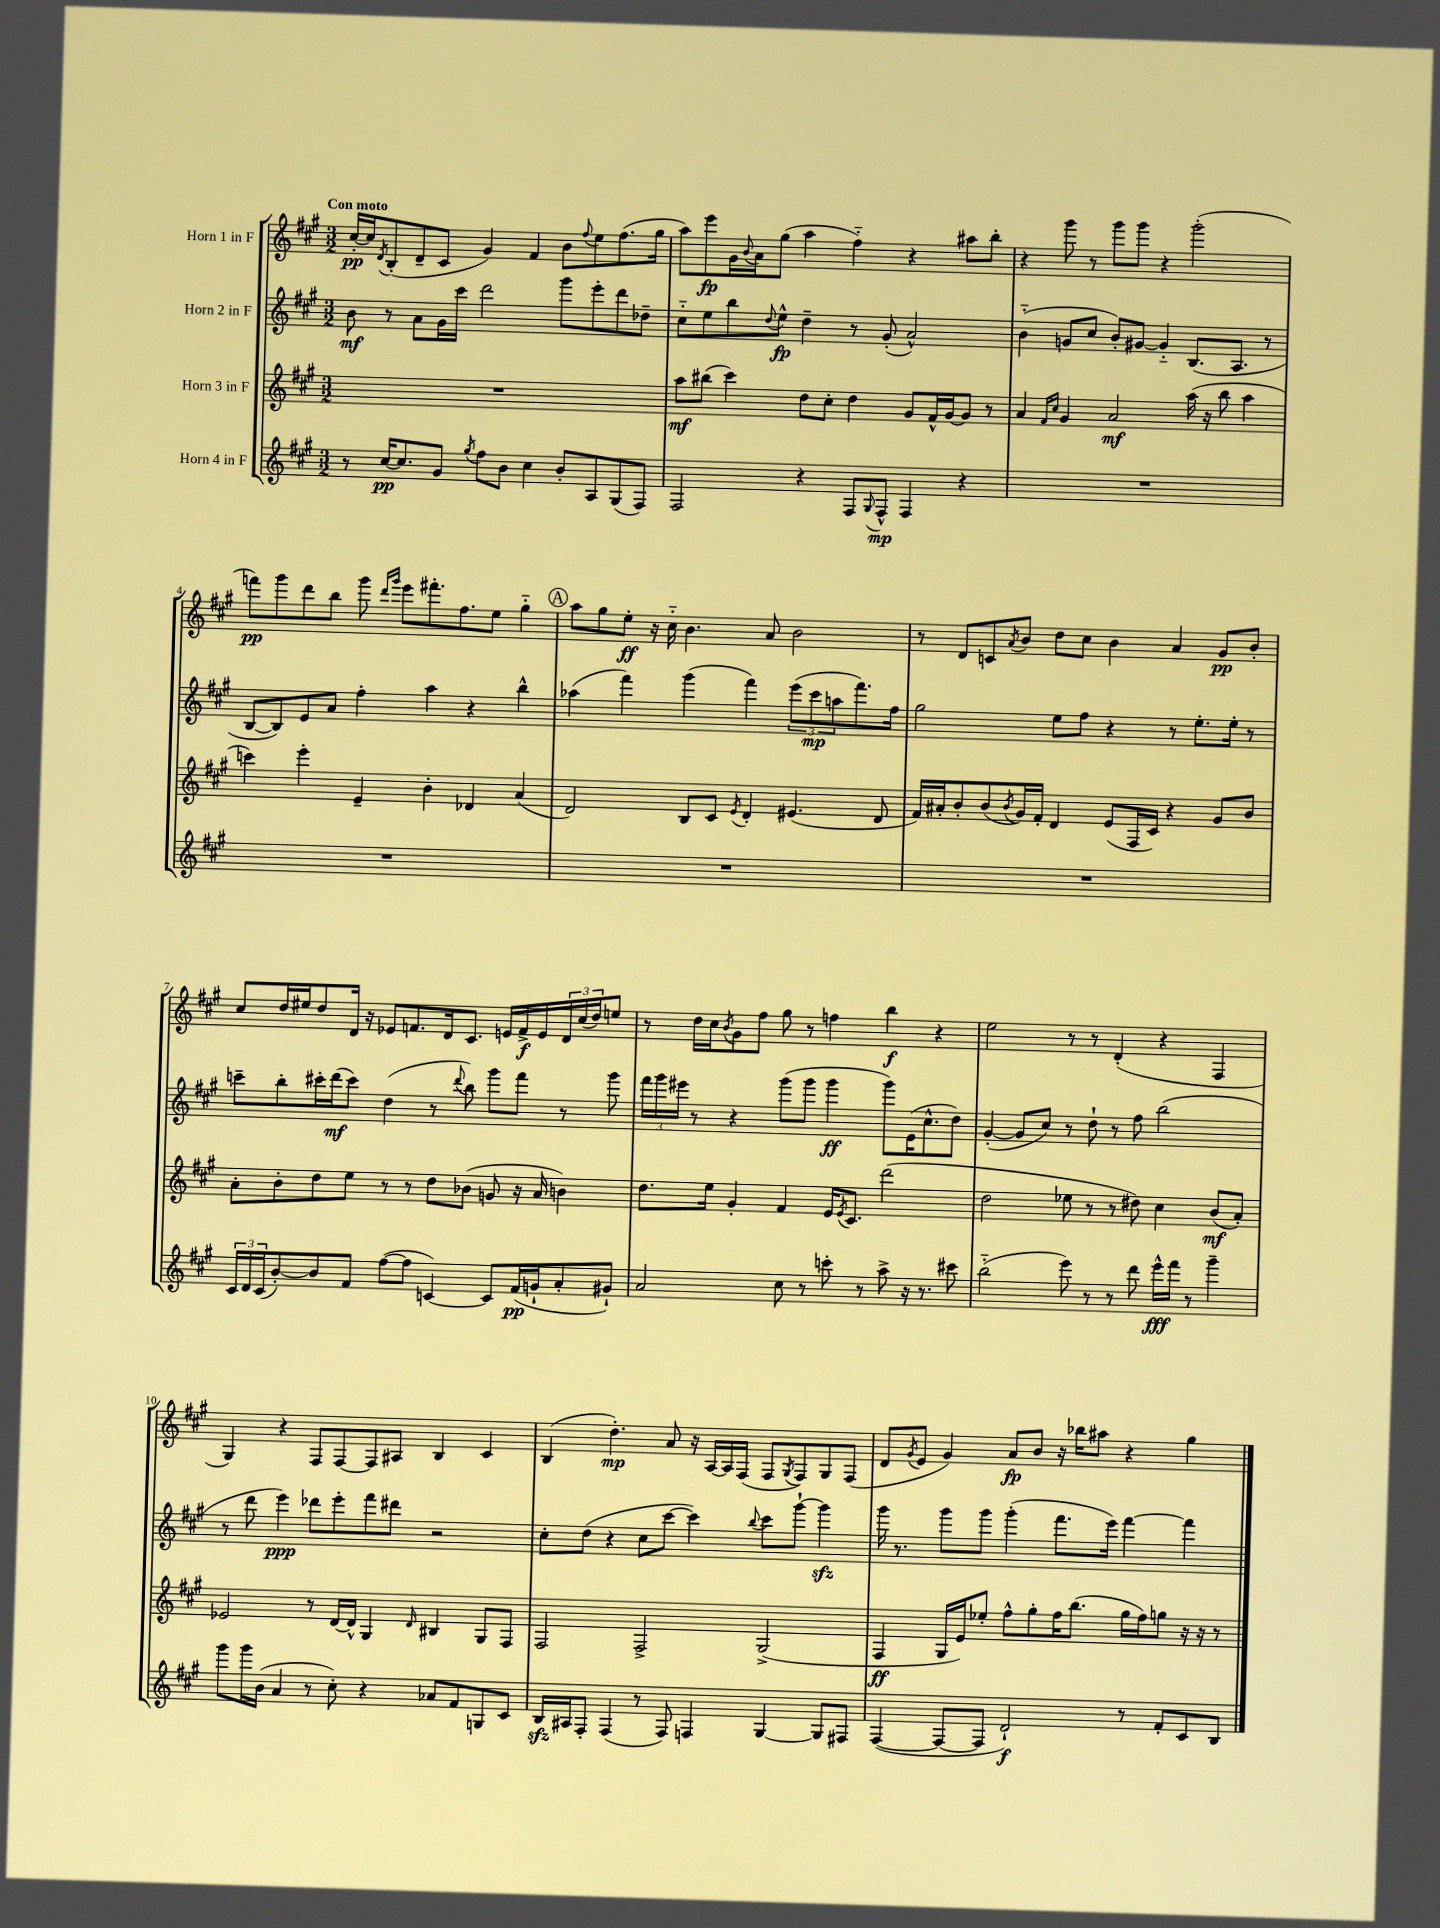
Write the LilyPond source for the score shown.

<<
\new StaffGroup <<
\new Staff = "s0" \with { instrumentName = "Horn 1 in F" } {
    \clef treble \key a \major \numericTimeSignature \time 3/2 \tempo "Con moto"
    cis''16~-.\pp cis''16 \acciaccatura { d'8 } b8-.( d'8-- cis'8 gis'4) fis'4 b'8 \appoggiatura { fis''8 } e''8 fis''8.( gis''16 |
    a''8) e'''8\fp gis'16 \appoggiatura { b'8 } a'16 gis''8( a''4 fis''4-_) r4 ais''8 b''8-. |
    r4 gis'''8 r8 gis'''8 gis'''8 r4 gis'''2-.( |
    f'''8\pp) gis'''8 d'''8 b''8 gis'''8 \grace { d'''16 gis'''16 } e'''8 fis'''8.-. fis''8. e''8 gis''4-_ |
    \mark \markup { \circle "A" } a''8 gis''8 e''8-.\ff r16 cis''16-_ b'4. a'8 b'2 |
    r8 d'8 c'8 \acciaccatura { a'8 } b'8 d''8 cis''8 b'4 a'4 gis'8\pp b'8-. |
    cis''8 d''16 eis''16 d''8 d'16 r16 ees'8 f'8. d'16 cis'8. e'16 f'16->\f e'16 \tuplet 3/2 { d'16 cis''16( d''16) } e''8 |
    r8 d''16 cis''16 \acciaccatura { b'8 } gis'8 fis''8 gis''8 r8 f''4 b''4\f r4 |
    e''2 r8 r8 d'4-.( r4 fis4 |
    gis4) r4 fis8 fis8~ fis8 ais8 b4 cis'4 |
    b4( d''4.-.\mp) a'8 r16 a16~ a16 fis16( fis8 \acciaccatura { gis8 } fis8) gis8 fis8( |
    d'8 \acciaccatura { gis'8 } e'8 gis'4) a'8\fp b'8 r16 bes''16 ais''8 r4 gis''4 \bar "|." |
}
\new Staff = "s1" \with { instrumentName = "Horn 2 in F" } {
    \clef treble \key a \major \numericTimeSignature \time 3/2
    b'8\mf r8 a'8 gis'16 cis'''16 d'''2 gis'''8 e'''8-. d'''8 des''8-- |
    cis''8-_ e''8 b''8 \appoggiatura { d''8 } e''8-^\fp d''4-- r8 gis'8-.( a'2-^) |
    b'4-_( g'8 cis''8 b'8-.) gis'8~ gis'4-_ b8.( a8. r8 |
    b8~ b8) e'8 a'8 fis''4-. a''4 r4 b''4-^ |
    \mark \markup { \circle "A" } aes''4( fis'''4) gis'''4( fis'''4) \tuplet 3/2 { e'''8( cis'''8\mp a''8 } fis'''8.) fis''16 |
    gis''2 e''8 fis''8 r4 r8 e''8.-. e''16-. r8 |
    c'''8-- b''8-. cis'''16-. d'''16\mf( cis'''8) d''4( r8 \appoggiatura { d'''8 } b''8) gis'''8 fis'''8 r8 gis'''8 |
    \tuplet 3/2 { fis'''16 gis'''16 eis'''16 } r8 r4 gis'''8( gis'''8 gis'''4\ff gis'''8) e'16( cis''8.-^ d''8) |
    gis'4~-.( gis'8 cis''8) r8 d''8-! r8 fis''8 b''2( |
    r8 d'''8 e'''4\ppp) des'''8 e'''8-. fis'''8 dis'''8 r2 |
    cis''8-. d''8( r4 cis''8 cis'''8~ cis'''4) \appoggiatura { b''8 } cis'''8 gis'''8~-! gis'''4\sfz |
    gis'''16 r8. gis'''8 gis'''8 gis'''4-.( fis'''8. e'''16) fis'''4~ fis'''4 \bar "|." |
}
\new Staff = "s2" \with { instrumentName = "Horn 3 in F" } {
    \clef treble \key a \major \numericTimeSignature \time 3/2
    R1. |
    a''8\mf bis''8( cis'''4) d''8 cis''8-. d''4 gis'8 fis'16-^ gis'16~ gis'8 r8 |
    a'4 \grace { fis'16 cis''16 } gis'4 a'2\mf a''16( r16 b''8 a''4 |
    c'''4) e'''4-. e'4-- b'4-. des'4 a'4( |
    \mark \markup { \circle "A" } d'2) b8 cis'8 \acciaccatura { e'8 } d'4-. eis'4.( d'8 |
    fis'16) ais'16-. b'8-. b'8( \acciaccatura { b'8 } gis'16) fis'16-. d'4 e'8( fis16 cis'16) r4 gis'8 b'8 |
    a'8-. b'8-. d''8 e''8 r8 r8 d''8 bes'8( g'8 r16 a'16 b'4) |
    d''8. e''16 gis'4-. fis'4 e'16 \acciaccatura { e'8 } cis'8. d'''2( |
    d''2 ees''8 r8 r8 dis''8) cis''4 b'8\mf( a'8-.) |
    ees'2 r8 d'16~ d'16-^ gis4 \grace { d'16 } bis4 gis8 fis8 |
    fis2 fis2-> gis2->( |
    fis4\ff gis16 e'16) ees''8-. fis''8-^ gis''8-. fis''16 b''8.( gis''16 fis''16) g''8 r16 r16 r8 \bar "|." |
}
\new Staff = "s3" \with { instrumentName = "Horn 4 in F" } {
    \clef treble \key a \major \numericTimeSignature \time 3/2
    r8 cis''16~\pp cis''8. gis'8 \acciaccatura { gis''8 } fis''8 b'8 cis''4 b'8-. a8 gis8( fis8) |
    fis2 r4 fis8 \appoggiatura { gis8 } fis8-^\mp fis4 r4 |
    R1. |
    R1. |
    \mark \markup { \circle "A" } R1. |
    R1. |
    \tuplet 3/2 { cis'16 d'16 cis'16( } b'8~-.) b'8 fis'8 fis''8~( fis''8 c'4~) c'8 fis'16\pp( g'16-! a'8-. gis'8-!) |
    a'2 cis''8 r8 c'''8-. r8 a''8-> r16 r8. cis'''8 |
    b''2-_( e'''8) r8 r8 d'''8 e'''16-^\fff fis'''16 r8 gis'''4-- |
    gis'''8 gis'''16 b'16( a'4 r8 cis''8-.) r4 aes'8 fis'8 g8 cis'8 |
    b16\sfz ais16 fis8-. fis4( r8 fis8) f4 gis4~ gis8 fis8 |
    fis4~( fis8~ fis8 d'2-!\f) r8 fis'8-. cis'8 b8 \bar "|." |
}
>>
>>
